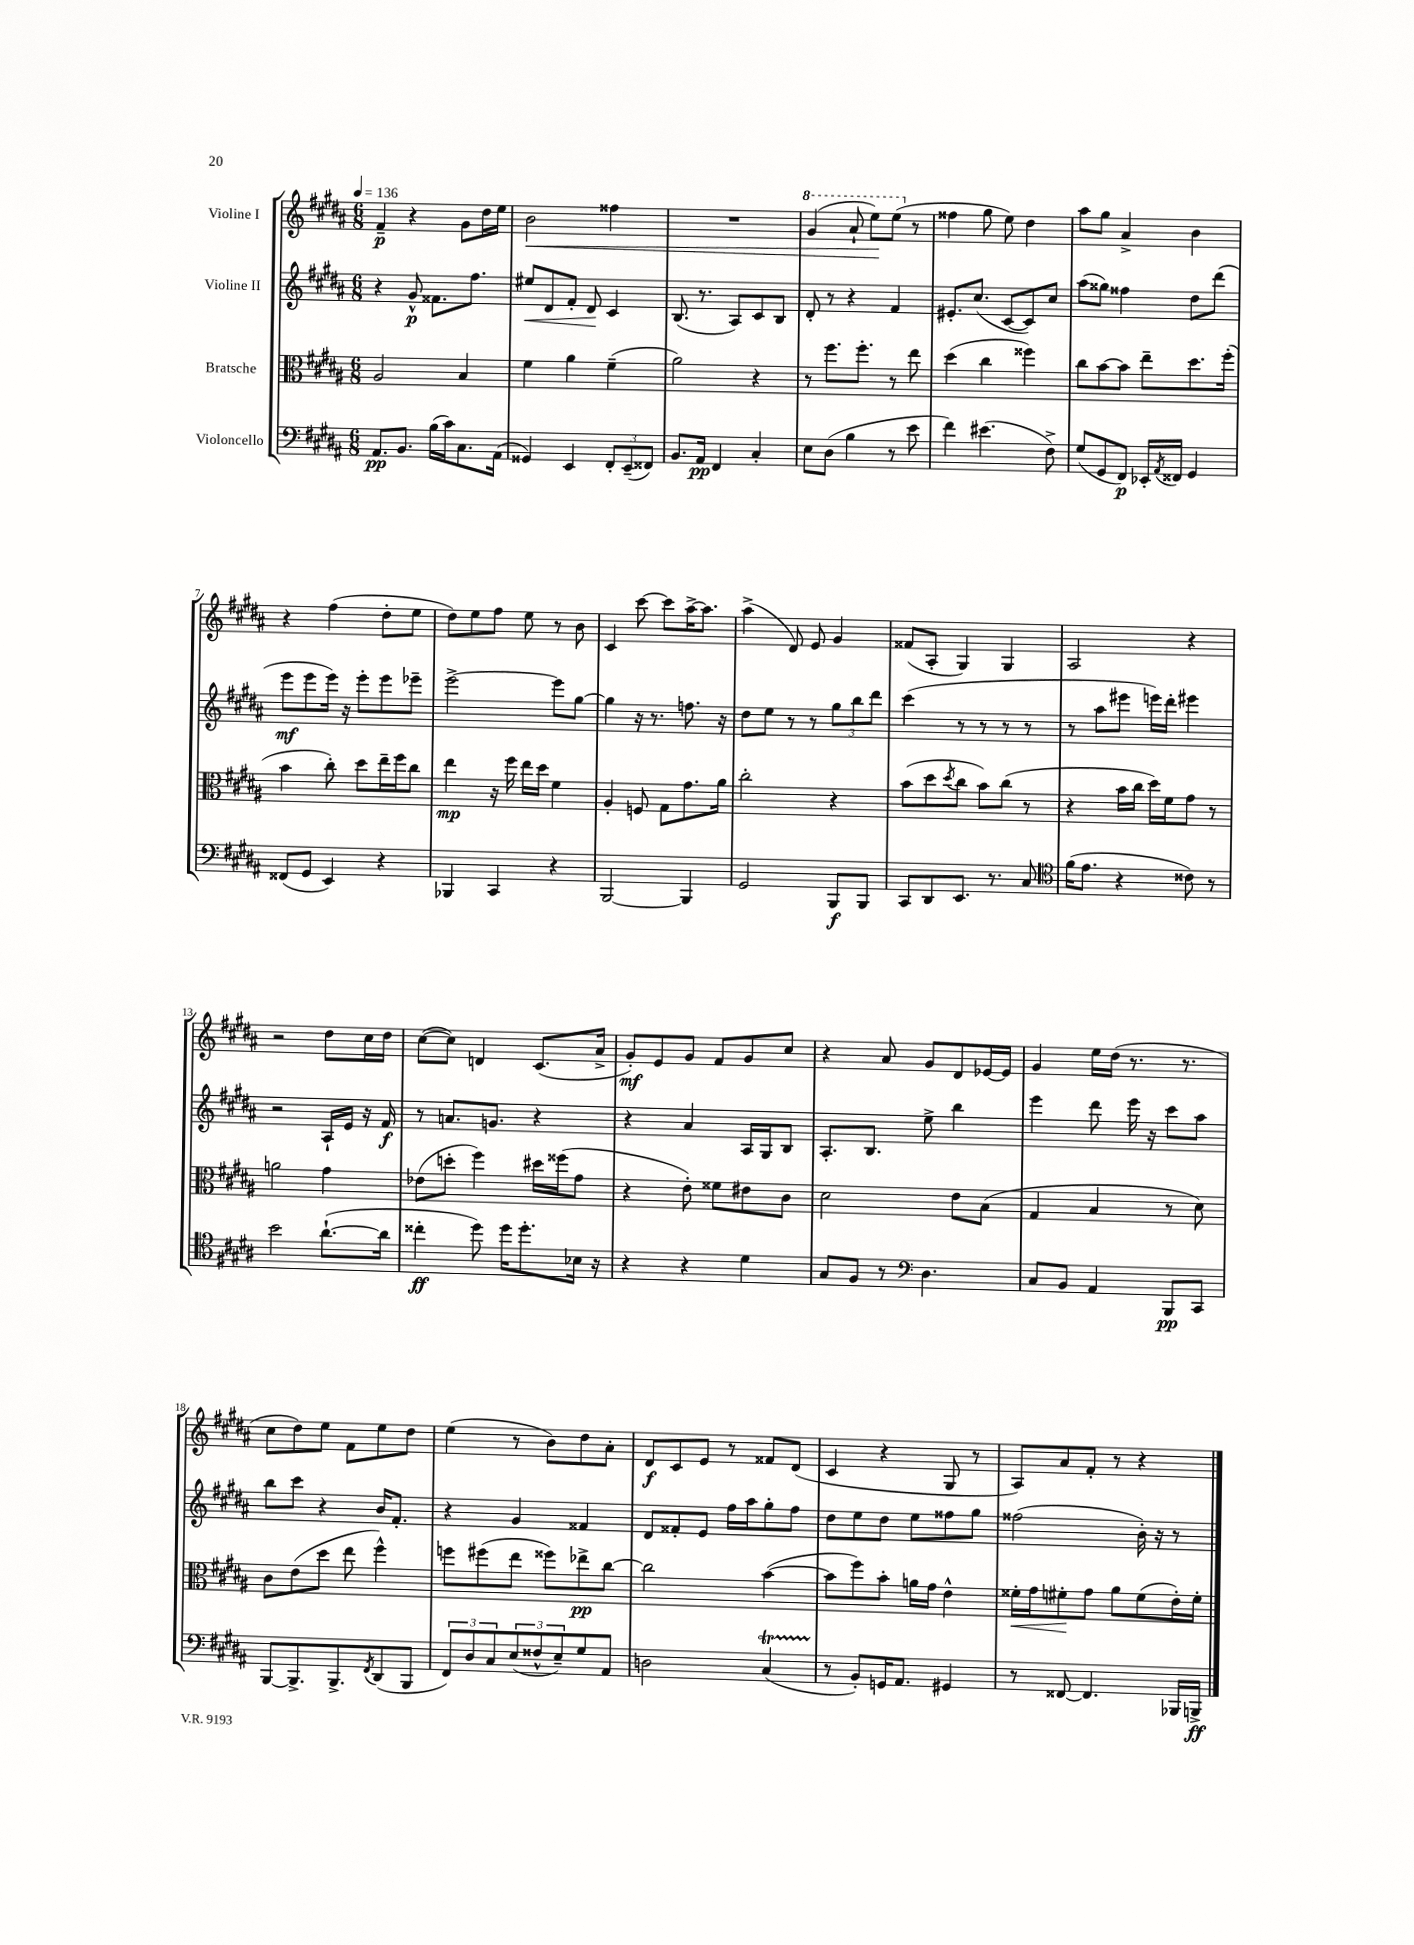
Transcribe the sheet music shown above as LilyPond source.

<<
\new StaffGroup <<
\new Staff = "s0" \with { instrumentName = "Violine I" } {
    \clef treble \key b \major \numericTimeSignature \time 6/8 \tempo 4 = 136
    fis'4--\p r4 gis'8 dis''16 e''16 |
    b'2\< fisis''4 |
    R2. |
    \ottava #1 gis''4( ais''8-! e'''8\!) e'''8( \ottava #0 r8 |
    fisis''4 gis''8 e''8) dis''4 |
    ais''8 gis''8 ais'4-> b'4 |
    r4 fis''4( dis''8-. e''8 |
    dis''8) e''8 fis''8 e''8 r8 b'8 |
    cis'4 cis'''8~ cis'''8 ais''16~-> ais''8. |
    ais''4->( dis'8) e'8 gis'4 |
    fisis'8( ais8-. gis4) gis4 |
    ais2 r4 |
    r2 dis''8 cis''16 dis''16 |
    cis''8~( cis''8) d'4 cis'8.( ais'16-> |
    gis'8-.\mf) e'8 gis'8 fis'8 gis'8 cis''8 |
    r4 ais'8 gis'8 dis'8 ees'16~ ees'16 |
    gis'4 e''16 dis''16( r8. r8. |
    cis''8 dis''8) e''8 fis'8 e''8 dis''8 |
    e''4( r8 b'8) dis''8 ais'8-. |
    dis'8\f cis'8 e'8 r8 fisis'8 dis'8( |
    cis'4 r4 gis8 r8 |
    ais8) ais'8 fis'8-. r8 r4 \bar "|." |
}
\new Staff = "s1" \with { instrumentName = "Violine II" } {
    \clef treble \key b \major \numericTimeSignature \time 6/8
    r4 gis'8-^\p fisis'8. fis''8. |
    eis''8\< dis'8 fis'8-. dis'8\! cis'4 |
    b8.( r8. ais8) cis'8 b8 |
    dis'8-. r8 r4 fis'4 |
    eis'8.-. cis''8.( cis'8~ cis'8) cis''8 |
    ais''8( gisis''8) fisis''4 dis''8 dis'''8( |
    e'''8\mf e'''8 e'''16) r16 e'''8-. e'''8 ees'''8-- |
    e'''2~-> e'''8 gis''8~ |
    gis''4 r16 r8. f''8. r16 |
    dis''8 e''8 r8 r8 \tuplet 3/2 { gis''8 b''8 dis'''8 } |
    cis'''4( r8 r8 r8 r8 |
    r8 ais''8 eis'''8 e'''16) dis'''16-. eis'''4 |
    r2 ais16-! e'16 r16 fis'16\f |
    r8 a'8. g'8. r4 |
    r4 ais'4 ais16 gis16 b8 |
    ais8.-. b8. e''8-> b''4 |
    e'''4 dis'''8 e'''16 r16 cis'''8 ais''8 |
    b''8 cis'''8 r4 b'16 fis'8.-. |
    r4 gis'4 fisis'4 |
    dis'8 fisis'8-. e'8 fis''16 ais''16 gis''8-. fis''8 |
    dis''8 e''8 dis''8 e''8 fisis''8 gis''8 |
    fisis''2( b'16-.) r16 r8 \bar "|." |
}
\new Staff = "s2" \with { instrumentName = "Bratsche" } {
    \clef alto \key b \major \numericTimeSignature \time 6/8
    ais2 b4 |
    fis'4 ais'4 fis'4--( |
    ais'2) r4 |
    r8 fis''8. fis''8.-. r8 e''8 |
    dis''4( cis''4 fisis''4) |
    cis''8 b'8~ b'8 e''8-- dis''8. fis''16-.( |
    b'4 cis''8-.) dis''8 e''16-- fis''16 cis''8 |
    e''4\mp r16 fis''16 e''16 dis''16 fis'4 |
    ais4-. f8 gis8 gis'8. ais'16 |
    cis''2-. r4 |
    b'8( dis''8 \acciaccatura { dis''8 } cis''8 b'8) cis''8( r8 |
    r4 b'16 cis''16 dis''16) fis'16 gis'8 r8 |
    a'2 gis'4 |
    ees'8( d''8-. fis''4) dis''16 fisis''16( gis'8 |
    r4 e'8-.) fisis'8 eis'8 cis'8 |
    dis'2 e'8 b8( |
    gis4 b4 r8 dis'8) |
    cis'8 e'8( dis''8 e''8 fis''4-^) |
    f''8 fis''8( e''8 fisis''8) ees''8->\pp cis''8~ |
    cis''2 b'4~( |
    b'8 fis''8) b'8-. a'16 gis'16 e'4-^ |
    fisis'16-.\< gis'16 fis'8-.\! gis'8 ais'8 fis'8( e'16-.) fis'16-. \bar "|." |
}
\new Staff = "s3" \with { instrumentName = "Violoncello" } {
    \clef bass \key b \major \numericTimeSignature \time 6/8
    ais,8.\pp b,8. b16( cis'16) cis8. ais,16( |
    gisis,4) e,4 \tuplet 3/2 { fis,8-. e,8--( fisis,8) } |
    b,8. ais,16\pp fis,4 cis4-. |
    e8 dis8( b4 r8 e'8 |
    fis'4) eis'4.( fis8->) |
    gis8( gis,8 fis,8\p) ees,16-. \acciaccatura { ais,8 } fisis,16 gis,4 |
    fisis,8( gis,8 e,4) r4 |
    bes,,4 cis,4 r4 |
    b,,2~ b,,4 |
    gis,2 b,,8\f b,,8 |
    cis,8 dis,8 e,8. r8. cis8 |
    \clef tenor fis'16( e'8. r4 cisis'8) r8 |
    b'2 ais'8.~-!( ais'16 |
    cisis''4-.\ff dis''8) dis''16 dis''8.-. bes16 r16 |
    r4 r4 dis'4 |
    gis8 fis8 r8 \clef bass dis4. |
    cis8 b,8 ais,4 b,,8\pp cis,8 |
    b,,8~ b,,8.-> b,,8.-> \acciaccatura { fis,8 } dis,8( b,,8 |
    \tuplet 3/2 { fis,8) dis8 cis8 } \tuplet 3/2 { e8( fisis8-^ e8--) } gis8 ais,8 |
    d2 cis4\startTrillSpan( |
    r8\stopTrillSpan b,8-.) g,16 ais,8. gis,4 |
    r8 fisis,8~ fisis,4. bes,,16 b,,16->\ff \bar "|." |
}
>>
>>
